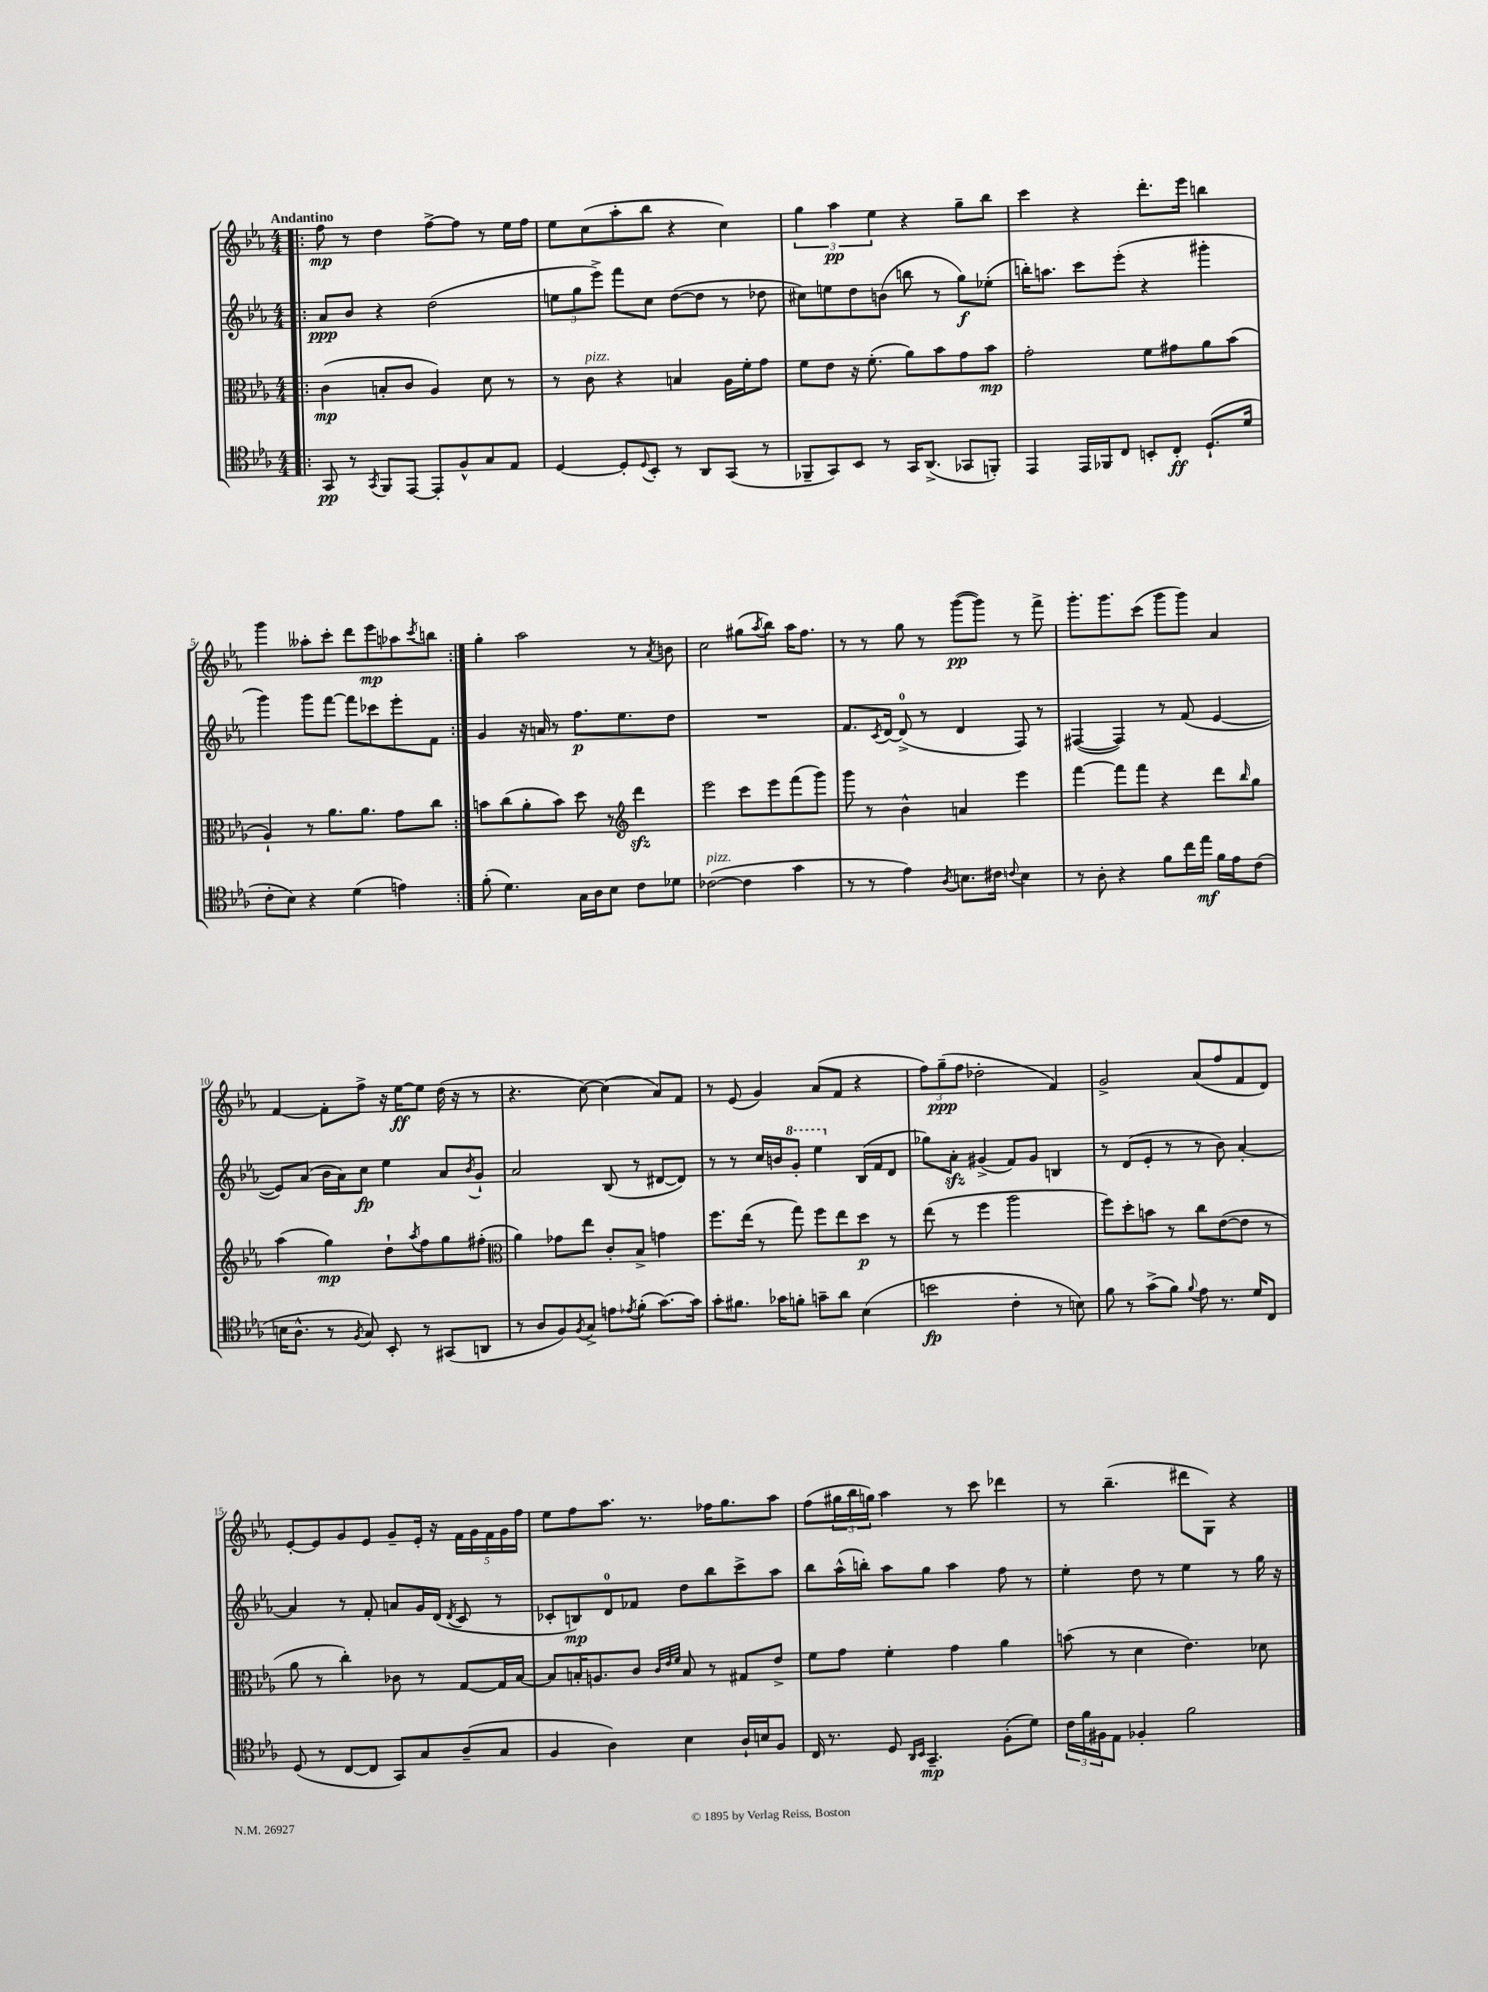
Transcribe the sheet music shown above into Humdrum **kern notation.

**kern	**dynam	**kern	**dynam	**kern	**dynam	**kern	**dynam
*part4	*part4	*part3	*part3	*part2	*part2	*part1	*part1
*staff4	*staff4	*staff3	*staff3	*staff2	*staff2	*staff1	*staff1
*clefC4	*	*clefC3	*	*clefG2	*	*clefG2	*
*k[b-e-a-]	*	*k[b-e-a-]	*	*k[b-e-a-]	*	*k[b-e-a-]	*
*M4/4	*	*M4/4	*	*M4/4	*	*M4/4	*
=1!|:	=1!|:	=1!|:	=1!|:	=1!|:	=1!|:	=1!|:	=1!|:
!	!	!	!	!	!	!LO:TX:a:B:t=Andantino	!
8GG/	pp	(4c\	mp	8a-/L	ppp	8ff\	mp
8r	.	.	.	8b-/J	.	8r	.
8qGG/	.	.	.	.	.	.	.
8FF/L	.	8Bn'/L	.	4r	.	4dd\	.
[8EE-/J	.	8c/J	.	.	.	.	.
8EE-'/L]	.	4A-/)	.	(2dd\	.	[8ff^\L	.
8F^^/	.	.	.	.	.	8ff\J]	.
8G/	.	8d\	.	.	.	8r	.
8E-/J	.	8r	.	.	.	16ee-\LL	.
.	.	.	.	.	.	16ff\JJ	.
=2	=2	=2	=2	=2	=2	=2	=2
[4D/	.	8r	.	12een\L	.	8ee-\L	.
.	.	.	.	12gg\	.	.	.
!	!	!LO:TX:a:i:t=pizz.	!	!	!	!	!
.	.	8c\	.	.	.	(8cc\	.
.	.	.	.	12eee-^\J)	.	.	.
8D'/L]	.	4r	.	8fff\L	.	8aa-'\	.
8qqD/	.	.	.	.	.	.	.
8BB-'/J	.	.	.	8cc\J	.	8bb-\J	.
8r	.	4Bn/	.	([8dd\L	.	4r	.
8AA-/L	.	.	.	8dd\J]	.	.	.
(8GG/J	.	16A-\LL	.	8r	.	4cc\)	.
.	.	16f'\J	.	.	.	.	.
8r	.	8g\J	.	8dd-X\	.	.	.
=3	=3	=3	=3	=3	=3	=3	=3
8FF-X~/L	.	8f\L	.	8cc#X\L)	.	6gg\	.
8GG/)	.	8e-\J	.	8een\	.	.	.
.	.	.	.	.	.	6aa-\	pp
8BB-/J	.	16r	.	8dd\	.	.	.
.	.	(8.f'\	.	.	.	.	.
.	.	.	.	.	.	6ee-\	.
8r	.	.	.	(8bn\J	.	.	.
16GG/KL	.	8a-\L)	.	8bbn\	.	4r	.
(8.AA-^/J	.	.	.	.	.	.	.
.	.	8b-\	.	8r	.	.	.
8GG-X/L	.	8g\	.	8gg\L)	f	8gg~\L	.
8FFn'/J)	.	8b-\J	mp	(8ee-X'\J	.	8bb-\J	.
=4	=4	=4	=4	=4	=4	=4	=4
4EE-/	.	2g'\	.	16bbn'\KL)	.	4ccc\	.
.	.	.	.	8.aan\J	.	.	.
16EE-/LL	.	.	.	8ccc\L	.	4r	.
16FF-X/J	.	.	.	.	.	.	.
8C/J	.	.	.	(8eee-'\J	.	.	.
8BBn'/L	.	8f\L	.	4r	.	8.ddd'\L	.
8C'/J	ff	8g#X\	.	.	.	.	.
.	.	.	.	.	.	16eee-\Jk	.
(8.D`/L	.	8a-\	.	4ggg#X'\	.	4bbn\	.
.	.	(8b-\J	.	.	.	.	.
16d/Jk	.	.	.	.	.	.	.
!!LO:LB:g=z
=5	=5	=5	=5	=5	=5	=5	=5
8c'\L	.	4A-`/)	.	4ggg\)	.	4ggg\	.
8B-\J)	.	.	.	.	.	.	.
4r	.	8r	.	8ggg\L	.	8aa--X'\L	.
.	.	8.a-\L	.	[8fff\J	.	8ccc'\J	.
(4d\	.	.	.	8fff\L]	.	8ddd\L	.
.	.	8.a-\J	.	.	.	.	.
.	.	.	.	8ccc-X\	.	8eee-\	mp
4en\)	.	8g\L	.	8eee-'\	.	8aa-X\	.
.	.	.	.	.	.	8qccc/	.
.	.	8cc\J	.	8f\J	.	8bbn\J	.
=6:|!	=6:|!	=6:|!	=6:|!	=6:|!	=6:|!	=6:|!	=6:|!
(8f'\	.	8bn\L	.	4g/	.	4gg'\	.
4.d\)	.	(8cc\	.	.	.	.	.
.	.	8a-'\	.	16r	.	2aa-\	.
.	.	.	.	16an/	.	.	.
.	.	8b\J)	.	8r	.	.	.
16G\LL	.	8dd\	.	8.ff\L	p	.	.
16A-\J	.	.	.	.	.	.	.
8B-\J	.	8r	.	.	.	.	.
.	.	.	.	8.ee-\	.	.	.
*	*	*clefG2	*	*	*	*	*
8c\L	.	4dddzz\	.	.	.	8r	.
.	.	.	.	.	.	8qa-/	.
8d-X\J	.	.	.	8dd\J	.	8bn\	.
=7	=7	=7	=7	=7	=7	=7	=7
!LO:TX:a:i:t=pizz.	!	!	!	!	!	!	!
([2c-X\	.	2eee-\	.	1r	.	2cc\	.
4c-\]	.	8ccc\L	.	.	.	(8gg#X\L	.
.	.	.	.	.	.	8qaa-/	.
.	.	8eee-\	.	.	.	8bb-\J)	.
4g\	.	(8fff\	.	.	.	16aa-\KL	.
.	.	.	.	.	.	8.ff\J	.
.	.	8ggg\J)	.	.	.	.	.
=8	=8	=8	=8	=8	=8	=8	=8
8r	.	8ggg\	.	8.f/L	.	8r	.
8r	.	8r	.	.	.	8r	.
.	.	.	.	8qc/	.	.	.
.	.	.	.	[16d/Jk	.	.	.
4e-\)	.	4b-^^\	.	(8d^/]	.	8gg\	.
.	.	.	.	8r	.	8r	.
8qA-/	.	.	.	.	.	.	.
8.Bn\L	.	4an/	.	4d/	.	([8ggg\L	pp
.	.	.	.	.	.	8ggg\J])	.
16c#X\Jk	.	.	.	.	.	.	.
8qqcn/	.	.	.	.	.	.	.
4B\	.	4eee-\	.	8F/)	.	8r	.
.	.	.	.	8r	.	8fff^\	.
=9	=9	=9	=9	=9	=9	=9	=9
8r	.	[4fff\	.	([4F#X/	.	8.ggg'\L	.
8A-'\	.	.	.	.	.	.	.
.	.	.	.	.	.	8.ggg\	.
4r	.	8fff\L]	.	4F#/])	.	.	.
.	.	8fff\J	.	.	.	(8ccc\J	.
8f\L	.	4r	.	8r	.	8ggg\L	.
16cc\L	.	.	.	(8f/	.	8ggg\J)	.
16ee-\JJ	mf	.	.	.	.	.	.
16f\LL	.	8ddd\L	.	[4e-/	.	4a-/	.
16e-\J	.	.	.	.	.	.	.
.	.	16qqbb-/	.	.	.	.	.
(8c\J	.	8gg\J	.	.	.	.	.
!!LO:LB:g=z
=10	=10	=10	=10	=10	=10	=10	=10
16Bn\KL	.	(4aa-\	.	8e-/L])	.	[4f/	.
8.A-^^\J	.	.	.	.	.	.	.
.	.	.	.	(8a-/J	.	.	.
8r	.	4gg\)	mp	16b-\LL	.	8f'\L]	.
.	.	.	.	16a-\J)	.	.	.
8qF/	.	.	.	.	.	.	.
8G/)	.	.	.	8cc\J	fp	8ff^\J	.
8BB-'/	.	8dd`\L	.	4ee-\	.	16r	.
.	.	.	.	.	.	[16ee-\KL	ff
.	.	8qaa-/	.	.	.	.	.
8r	.	8ff\	.	.	.	8ee-\J]	.
(8GG#X/L	.	8gg\	.	8a-/L	.	(16dd\	.
.	.	.	.	.	.	16r	.
.	.	.	.	8qb-/	.	.	.
8AAn/J	.	(8ff#X'\J	.	8g`/J	.	8r	.
=11	=11	=11	=11	=11	=11	=11	=11
*	*	*clefC3	*	*	*	*	*
8r	.	4a-\)	.	2a-/	.	4.r	.
8A-/L	.	.	.	.	.	.	.
8F/)	.	8g-X\L	.	.	.	.	.
8qF/	.	.	.	.	.	.	.
8G^/J	.	8ee-\J	.	.	.	[8cc\)	.
8en\L	.	8c'/L	.	(8B-/	.	(4cc\]	.
8qe-X/	.	.	.	.	.	.	.
(8f'\J	.	8B-^/J	.	8r	.	.	.
[8.g\L)	.	4gn\	.	[8d#X/L	.	8a-/L)	.
.	.	.	.	8d#/J])	.	8f/J	.
16g\Jk]	.	.	.	.	.	.	.
=12	=12	=12	=12	=12	=12	=12	=12
8g'\L	.	8.ff\L	.	8r	.	8r	.
8.f#X\J	.	.	.	8r	.	(8e-/	.
.	.	(16ee-\Jk	.	.	.	.	.
.	.	8r	.	16cc/LL	.	4g/)	.
16g-X\KL	.	.	.	16bn/J	.	.	.
*	*	*	*	*8va	*	*	*
8fn'\J	.	8gg\)	.	8gg'/J	.	.	.
8gn~\L	.	8ff\L	.	4eee-\	.	(8a-/L	.
8a-\J	.	8ee-\	.	.	.	8f/J	.
*	*	*	*	*X8va	*	*	*
(4B-\	.	8dd\J	p	(16B-/LL	.	4r	.
.	.	.	.	16f/J	.	.	.
.	.	8r	.	8d/J	.	.	.
=13	=13	=13	=13	=13	=13	=13	=13
2bn\	fp	(8ee-\	.	8gg-X\L)	.	12ff\L)	.
.	.	.	.	.	.	(12gg~\	ppp
.	.	8r	.	8a-zz'\J	.	.	.
.	.	.	.	.	.	12ff\J	.
.	.	4ff\	.	(4g#X^/	.	2dd-X'\	.
4c'\	.	2aa-\	.	8f/L)	.	.	.
.	.	.	.	8g#/J	.	.	.
8r	.	.	.	4Bn/	.	4f/)	.
8Bn\)	.	.	.	.	.	.	.
=14	=14	=14	=14	=14	=14	=14	=14
8f\	.	8ff\L)	.	8r	.	2g^/	.
8r	.	8dd'\	.	(8d/L	.	.	.
(8g^\L	.	8bn\J	.	8e-'/J	.	.	.
8f\J)	.	8r	.	8r	.	.	.
8qqf/	.	.	.	.	.	.	.
8e-\	.	8cc\L	.	8r	.	(8a-/L	.
8.r	.	([8e-\	.	8b-\)	.	8ff/	.
.	.	8e-\J]	.	[4a-'/	.	8f/	.
16d/KL	.	.	.	.	.	.	.
8C/J	.	8r	.	.	.	8d/J)	.
!!LO:LB:g=z
=15	=15	=15	=15	=15	=15	=15	=15
(8D/	.	8a-\	.	4a-/]	.	[8e-'/L	.
8r	.	8r	.	.	.	8e-/]	.
[8C/L	.	4cc'\)	.	8r	.	8g/	.
8C/J]	.	.	.	8f'/	.	8e-/J	.
8GG/L)	.	8c-X\	.	8an/L	.	8g~/L	.
8G/	.	8r	.	16g/L	.	16e-'/Jk	.
.	.	.	.	(16d/JJ	.	16r	.
.	.	.	.	8qd/	.	.	.
(8A-~/	.	[8G/L	.	8c/	.	20f\LL	.
.	.	.	.	.	.	20g\	.
.	.	.	.	.	.	20f\	.
8G/J	.	16G/L]	.	8r	.	.	.
.	.	.	.	.	.	20g\	.
.	.	[16B-/JJ	.	.	.	.	.
.	.	.	.	.	.	20ff\JJ	.
=16	=16	=16	=16	=16	=16	=16	=16
4F/	.	8B-/L]	.	8c-X'/L	.	8ee-\L	.
.	.	16Bn'/K	.	8Bn/)	mp	8ff\	.
.	.	8.An/	.	.	.	.	.
4A-\)	.	.	.	8d/	.	8.aa-\J	.
.	.	8c/J	.	8f-X/J	.	.	.
.	.	.	.	.	.	8.r	.
.	.	32qqc/LLL	.	.	.	.	.
.	.	32qqe-/	.	.	.	.	.
.	.	32qqf/JJJ	.	.	.	.	.
4B-\	.	8B/	.	8dd\L	.	.	.
.	.	8r	.	8bb-\	.	16ff-X\KL	.
.	.	.	.	.	.	8.gg\	.
16A-`/LL	.	8G#X/L	.	8ccc^\	.	.	.
16Bn/J	.	.	.	.	.	.	.
8F/J	.	8e-^/J	.	8aa-\J	.	8aa-\J	.
=17	=17	=17	=17	=17	=17	=17	=17
16C/	.	8f\L	.	8bb-\L	.	(8ff\L	.
8.r	.	.	.	.	.	.	.
.	.	8g\J	.	(16aa-^^\L	.	24gg#X\L	.
.	.	.	.	.	.	24bb-\	.
.	.	.	.	16bbn'\JJ)	.	.	.
.	.	.	.	.	.	24ggn\JJ)	.
8D/	.	4f'\	.	8aa-\L	.	4aa-\	.
16qqAA-/LL	.	.	.	.	.	.	.
16qqBB-/JJ	.	.	.	.	.	.	.
4.GG~/	mp	.	.	8gg\J	.	.	.
.	.	4g\	.	4aa-\	.	8r	.
.	.	.	.	.	.	8ccc\	.
(8F'\L	.	4a-\	.	8ff\	.	4ddd-X\	.
8d\J)	.	.	.	8r	.	.	.
=18	=18	=18	=18	=18	=18	=18	=18
24c\LL	.	(8bn\	.	4ee-'\	.	8r	.
24f\	.	.	.	.	.	.	.
24F#X\J	.	.	.	.	.	.	.
8E-\J	.	8r	.	.	.	(4.bb-~\	.
4F-X'/	.	4d\	.	8dd\	.	.	.
.	.	.	.	8r	.	.	.
2f\	.	4.e-\)	.	4ee-\	.	8ddd#X\L	.
.	.	.	.	.	.	8G\J)	.
.	.	.	.	8r	.	4r	.
.	.	8d-X\	.	16gg\	.	.	.
.	.	.	.	16r	.	.	.
==	==	==	==	==	==	==	==
*-	*-	*-	*-	*-	*-	*-	*-
